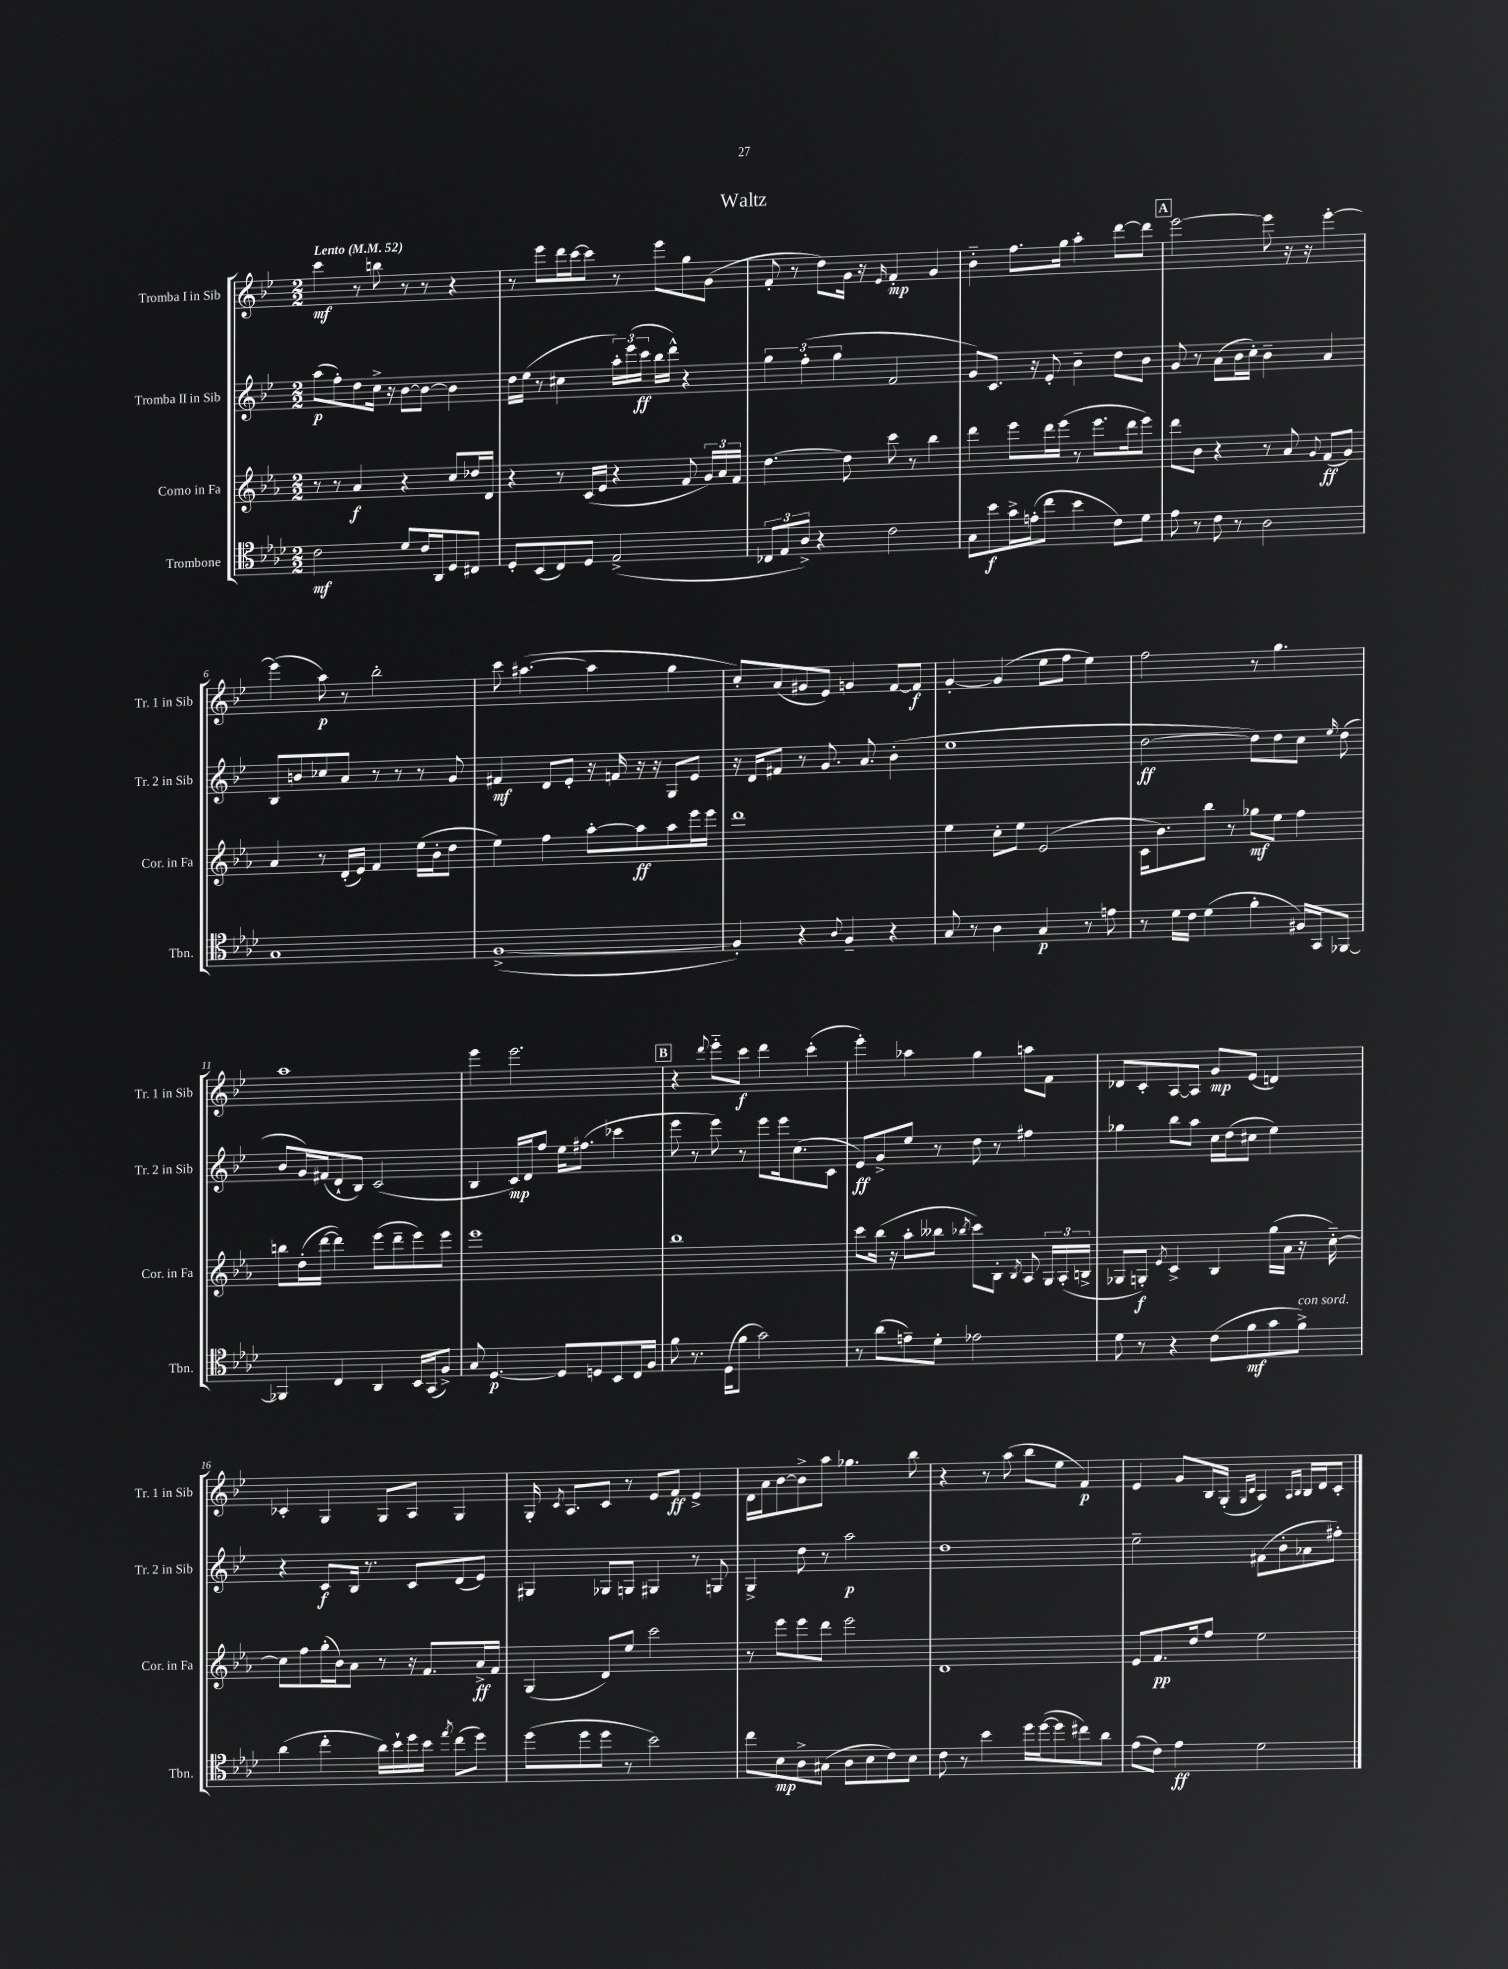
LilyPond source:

\header { title = "Waltz" }
<<
\new StaffGroup <<
\new Staff = "s0" \with { instrumentName = "Tromba I in Sib" shortInstrumentName = "Tr. 1 in Sib" } {
    \clef treble \key bes \major \numericTimeSignature \time 2/2 \tempo "Lento" 4 = 52
    \autoBeamOff c'''4\mf r8 b''8 r8 r8 r4 |
    r8 ees'''8[ d'''16 c'''16~ c'''8] r8 ees'''8[ g''8 g'8]( |
    f'8-. r8 d''8[) g'16] r16 \grace { ees'16 } f'4-.\mp g'4 |
    bes'4-_ f''8.[ g''16] a''4-. d'''8[~ d'''8] |
    \mark \markup { \box "A" } ees'''2~ ees'''8 r16 r16 ees'''4~-. |
    ees'''4( a''8\p) r8 bes''2-. |
    c'''8 ais''4.~( ais''4 g''4 |
    c''8[-.) a'8( gis'8 ees'8]) g'4 f'8[~ f'8]\f |
    g'4~-. g'4( ees''8[ f''8] ees''4) |
    f''2 r8 g''4. |
    a''1 |
    ees'''4 ees'''2. |
    \mark \markup { \box "B" } r4 \appoggiatura { d'''8 } ees'''8[-_ c'''8]\f d'''4 c'''4-.( |
    ees'''4-.) aes''4 g''4 a''8[ f'8] |
    des'8[ c'8-. a8~ a8] g'8[\mp ees'8]( d'4) |
    ces'4-. g4 g8[ a8] g4 |
    g16-. \acciaccatura { c'8 } a8.[ c'8] r8 ees'8[ f'8]\ff ees'4-> |
    d'16[ a'16 bes'8~ bes'8-> a''8] ges''4. bes''8 |
    r4 r8 a''8( bes''8[ ees''8] f'4\p) |
    ees'4 g'8[ bes16 g16]-.( \grace { g16[ c'16] } a4) \grace { a16[ bes16] } bes16[ d'16 c'8]-. \bar "|." |
}
\new Staff = "s1" \with { instrumentName = "Tromba II in Sib" shortInstrumentName = "Tr. 2 in Sib" } {
    \clef treble \key bes \major \numericTimeSignature \time 2/2
    \autoBeamOff a''8[\p( f''8-.) d''8 c''16]-> r16 bes'8[~ bes'8]~ bes'4 |
    d''16[ ees''16]( r8 cis''4 \tuplet 3/2 { a''16[-.) ees'''16( c'''16]\ff } bes''16[ d'''16]-^) r4 |
    \tuplet 3/2 { g''4 f''4-.( g''4 } f'2 |
    g'8[) c'8.] r16 ees'8-. bes'4-- d''8[ bes'8] |
    \mark \markup { \box "A" } g'8 r8 a'8[( bes'16 c''16]-.) bes'4-- a'4 |
    bes8[ b'8 ces''8 a'8] r8 r8 r8 g'8 |
    fis'4\mf d'8[ ees'8]-. r16 f'16 r16 r16 g8[ ees'8] |
    r16 d'16[ fis'8] r8 g'8. a'8. bes'4-.( |
    ees''1 |
    d''2~\ff d''8[) d''8 c''8] \grace { ees''16 } d''8( |
    bes'8[ g'16) fis'16( d'8-! bes8]) c'2( |
    bes4 c'16[\mp) d'16 f''8] ees''16[ fis''8.]( ces'''4 |
    \mark \markup { \box "B" } ees'''8 r8 ees'''8) r8 ees'''8[ ees'''16 c''8.( c'8] |
    ees'8[\ff) g'8-> ees''8] r8 d''8 r8 fis''4 |
    ges''4 bes''8[ a''8] c''16[ d''16( cis''8] ees''4) |
    r4 c'8[\f bes16] r8. c'8[ d'8( ees'8]) |
    gis4 ges8[ g8] gis4 r8 g8 |
    g4-> d''8 r8 a''2\p |
    d''1 |
    ees''2-- fis'8[( bes'8-. aes'8 fis''8]-.) \bar "|." |
}
\new Staff = "s2" \with { instrumentName = "Corno in Fa" shortInstrumentName = "Cor. in Fa" } {
    \clef treble \key ees \major \numericTimeSignature \time 2/2
    \autoBeamOff r8 r8 aes'4\f r4 c''8[ des''16 d'16] |
    r4 r8 c'16[( ees'16] r4 f'8 \tuplet 3/2 { g'16[) aes'16 f'16] } |
    d''4.~ d''8 c'''8 r8 bes''4 |
    d'''4 ees'''8[ d'''16 ees'''16]( r8 ees'''8.[ d'''16 ees'''8]) |
    \mark \markup { \box "A" } d'''8[ bes'8] r4 r8 aes'8 \appoggiatura { g'8 } f'8[\ff( g'8]) |
    aes'4 r8 d'16[-.( ees'16]) f'4 ees''16[( bes'16-. d''8] |
    ees''4) f''4 aes''8[~-. aes''8\ff aes''8 ees'''16 ees'''16] |
    d'''1 |
    ees''4 c''8[-. ees''8] ees'2( |
    c'16[ bes'8.) bes''8] r8 ges''8[\mf ees''8] f''4 |
    b''8[ d''16-.( d'''16]~ d'''4) ees'''8[( d'''8-- ees'''8) ees'''8] |
    ees'''1 |
    \mark \markup { \box "B" } bes''1 |
    c'''8[ bes''16]( r16 aes''8[-. beses''8] \acciaccatura { bes''8 } c'''8[) bes8]-. \acciaccatura { bes8 } aes8 \tuplet 3/2 { g16[ aes16-.( b16]-> } |
    ges8[ g8]-.\f) \acciaccatura { ees'8 } c'4-> bes4 g''16[( aes'16] r16 c''16~-_) |
    c''8[ f''8 g''16-.( bes'16) aes'8] r8 r16 f'8.[ aes'16->\ff f'16] |
    g4( d'8[) ees''8] c'''2 |
    r8 ees'''8[ ees'''8 d'''8] ees'''2 |
    d'1 |
    ees'8[ f'8.\pp d''16 f''8] ees''2 \bar "|." |
}
\new Staff = "s3" \with { instrumentName = "Trombone" shortInstrumentName = "Tbn." } {
    \clef tenor \key aes \major \numericTimeSignature \time 2/2
    \autoBeamOff c'2\mf des'8[ c'16 aes,16 des8 cis8] |
    des8[-. bes,8( c8) des8] ees2->( |
    \tuplet 3/2 { ces8[ ees8 aes8]->) } r4 c'2 |
    g8[ bes'8\f g'16-> e'16-.( c''8] bes'4 c'8[) des'8] |
    \mark \markup { \box "A" } ees'8 r8 c'8 r8 aes2 |
    g1 |
    f1~->( |
    f4-.) r4 \appoggiatura { aes8 } f4-- r4 |
    g8 r8 aes4 g4\p r8 e'8 |
    r8 des'16[ c'16] des'4( f'4-. fis16[) g,16 fes,8]~ |
    fes,4 c4 aes,4 bes,16[ g,16( f8]->) |
    g8 des4.~\p des8[ d8 bes,8 c16 f16] |
    \mark \markup { \box "B" } f'8 r8. des16[( f'8] g'2) |
    r8 aes'8[( e'8--) des'8]-. ees'2 |
    des'8 r8 r4 c'8[( f'8\mf g'8 f'8]->^\markup { \italic "con sord." }) |
    aes'4( c''4-. aes'16[) bes'16-! des''16 bes'16] \acciaccatura { ees''8 } c''8[( des''8]) |
    des''8[( des''8 des''8] r8 bes'2) |
    c''8[ bes8\mp aes8-> gis8]( aes8[ bes8 c'8) bes8] |
    c'8 r8 bes'4 des''16[ des''16~( des''8 cis''8) aes'8] |
    ees'8[( c'8]) ees'4\ff des'2 \bar "|." |
}
>>
>>
